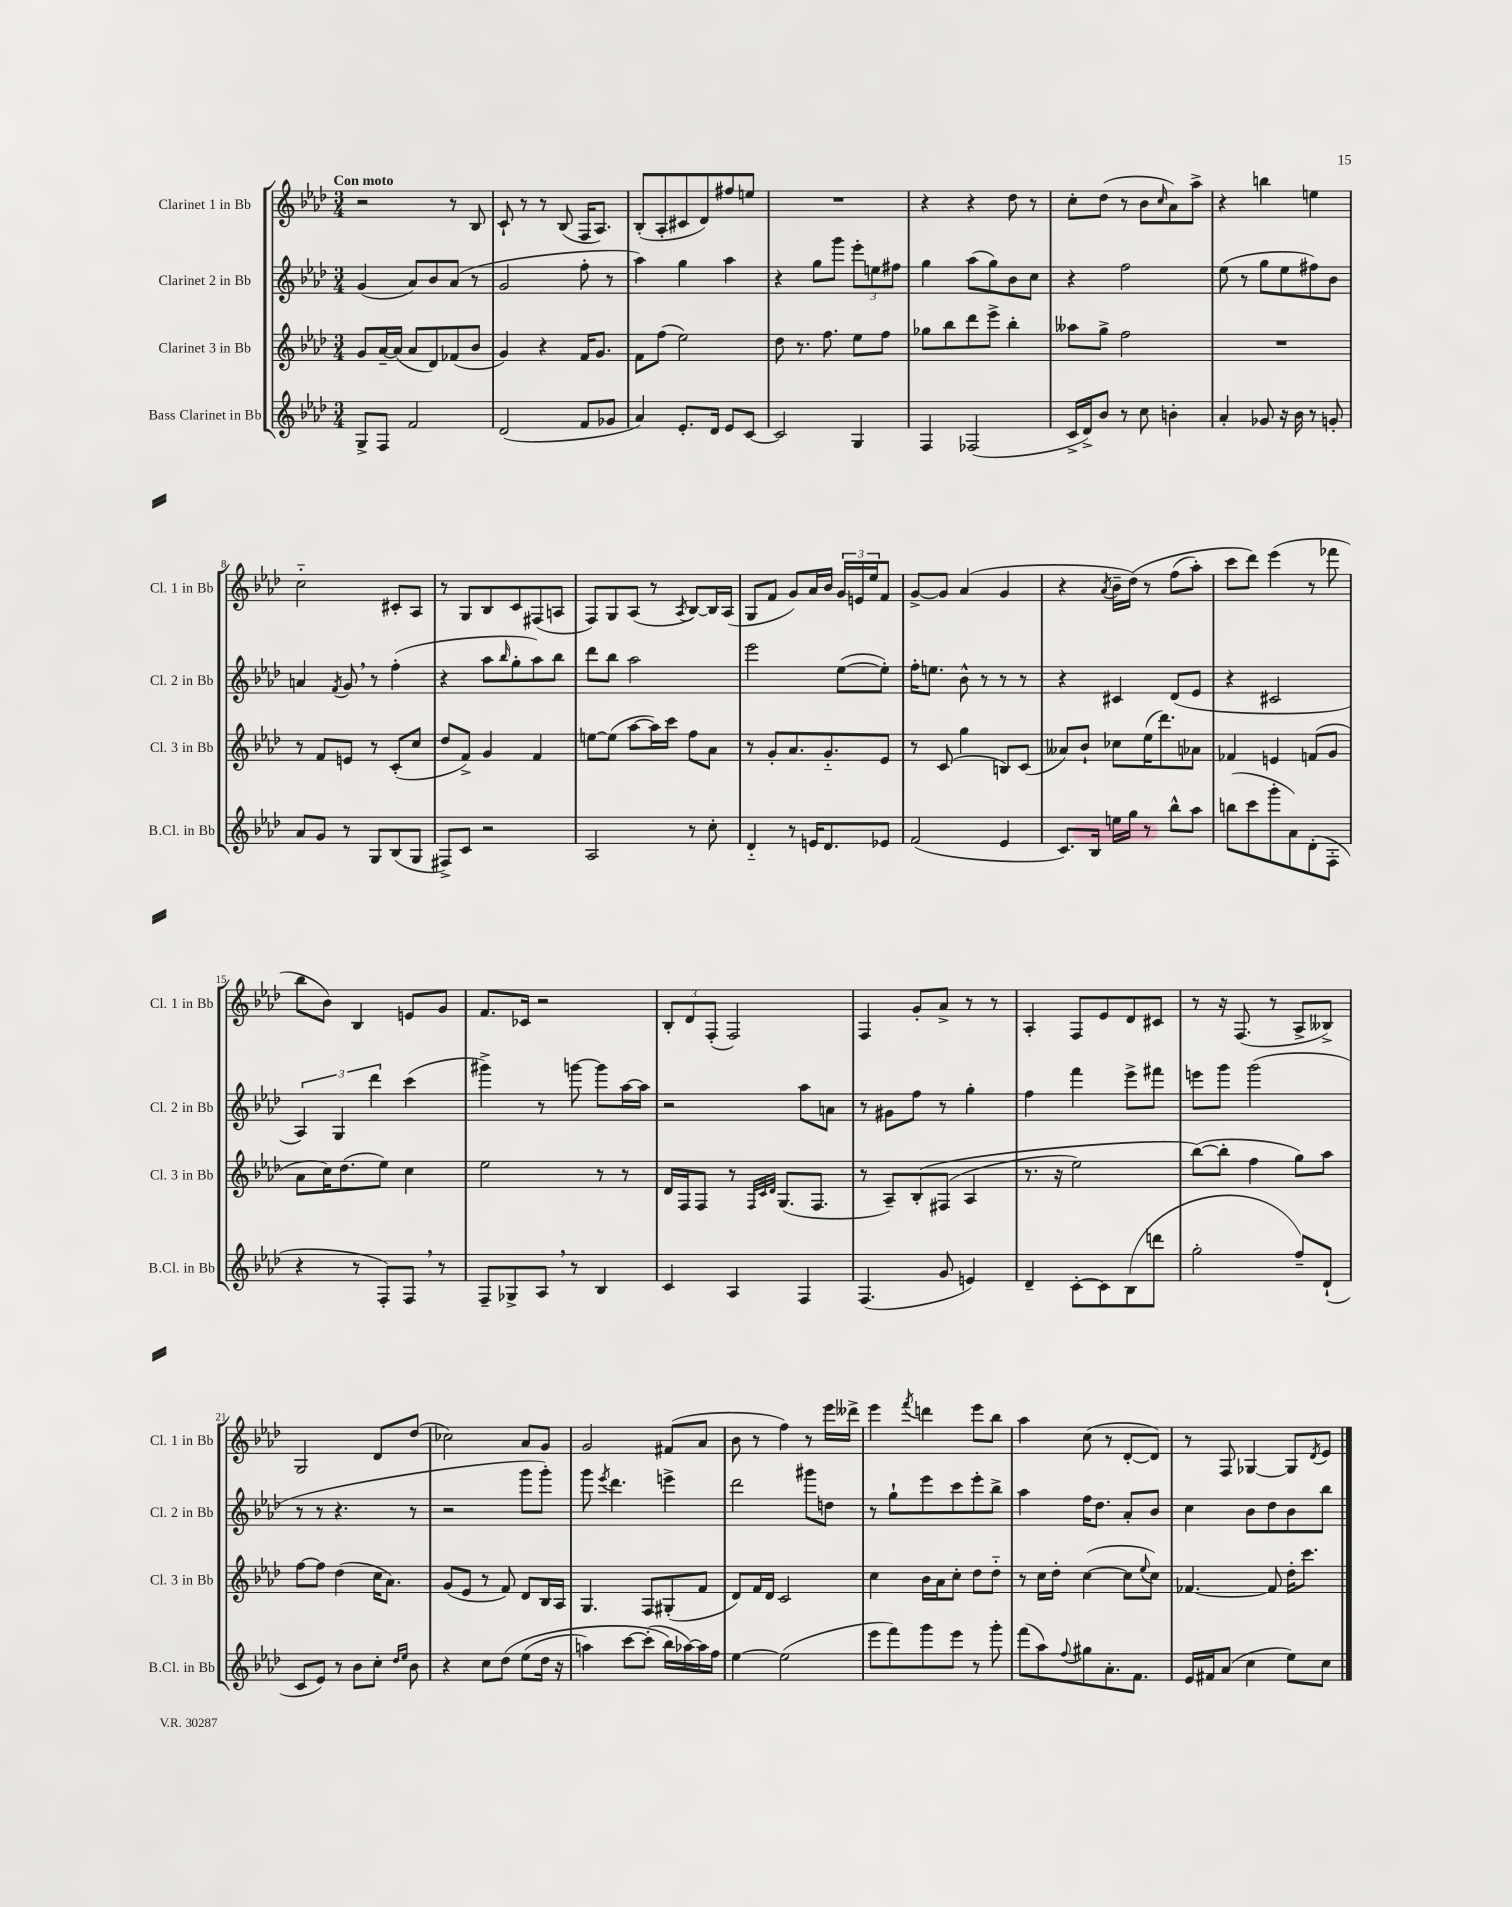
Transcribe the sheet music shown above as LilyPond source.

<<
\new StaffGroup <<
\new Staff = "s0" \with { instrumentName = "Clarinet 1 in Bb" shortInstrumentName = "Cl. 1 in Bb" } {
    \clef treble \key aes \major \numericTimeSignature \time 3/4 \tempo "Con moto"
    r2 r8 bes8 |
    c'8-! r8 r8 bes8( f16 aes8.) |
    bes8-.( aes8-. cis'8 des'8) fis''8 e''8 |
    R2. |
    r4 r4 des''8 r8 |
    c''8-. des''8( r8 bes'8 \grace { c''16 } aes'8) aes''8-> |
    r4 b''4 e''4 |
    c''2-_ cis'8-. aes8 |
    r8 g8 bes8 c'8 fis8( a8 |
    f8) g8 aes8( r8 \acciaccatura { aes8 } bes8~) bes16 aes16( |
    g8 f'8 g'8) aes'16 bes'16 \tuplet 3/2 { g'16 e'16 ees''16 } f'8 |
    g'8~-> g'8 aes'4( g'4 |
    r4 \acciaccatura { aes'8 } bes'16-- des''16)\( r8 f''8( aes''8-.) |
    c'''8 des'''8\) ees'''4( r8 fes'''8 |
    bes''8 bes'8) bes4 e'8 g'8 |
    f'8. ces'16 r2 |
    \tuplet 3/2 { bes8-. des'8 f8-.( } f2) |
    f4 g'8-. aes'8-> r8 r8 |
    aes4-. f8 ees'8 des'8 cis'8 |
    r8 r16 f8.( r8 aes8-> beses8->) |
    g2 des'8 des''8( |
    ces''2) aes'8 g'8 |
    g'2 fis'8( aes'8 |
    bes'8 r8 f''4) r8 ees'''16 deses'''16-> |
    ees'''4 \acciaccatura { f'''8 } d'''4 ees'''8 bes''8 |
    aes''4 c''8( r8 des'8~-. des'8) |
    r8 f8 ges4~ ges8 \acciaccatura { des'8 } ees'8 \bar "|." |
}
\new Staff = "s1" \with { instrumentName = "Clarinet 2 in Bb" shortInstrumentName = "Cl. 2 in Bb" } {
    \clef treble \key aes \major \numericTimeSignature \time 3/4
    g'4( aes'8) bes'8 aes'8( r8 |
    g'2 f''8-. r8 |
    aes''4) g''4 aes''4 |
    r4 g''8 g'''8 \tuplet 3/2 { ees'''8-. e''8 fis''8 } |
    g''4 aes''8( g''8) bes'8 c''8 |
    r4 f''2 |
    ees''8( r8 g''8 ees''8 fis''8) bes'8 |
    a'4 \acciaccatura { f'8 } g'8 \breathe r8 f''4-.( |
    r4 aes''8 \grace { bes''16 } g''8-. aes''8) bes''8 |
    des'''8 bes''8 aes''2 |
    ees'''2 ees''8~( ees''8-.) |
    f''16-. e''8. bes'8-^ r8 r8 r8 |
    r4 cis'4 des'8( ees'8 |
    r4 cis'2 |
    \tuplet 3/2 { aes4) g4 des'''4 } c'''4( |
    gis'''4->) r8 g'''8~ g'''8 aes''16~ aes''16 |
    r2 aes''8 a'8 |
    r8 gis'8 f''8 r8 g''4-. |
    f''4 f'''4 ees'''8-> fis'''8 |
    e'''8 g'''8 g'''2( |
    r8 r8 r4. r8 |
    r2 g'''8 g'''8-.) |
    g'''8 \acciaccatura { ees'''8 } des'''4. e'''4-> |
    des'''2 gis'''8 d''8 |
    r8 g''8-! ees'''8 c'''8 ees'''8-. bes''8-> |
    aes''4 f''16 des''8. aes'8-. bes'8 |
    c''4 bes'8 des''8 bes'8 bes''8 \bar "|." |
}
\new Staff = "s2" \with { instrumentName = "Clarinet 3 in Bb" shortInstrumentName = "Cl. 3 in Bb" } {
    \clef treble \key aes \major \numericTimeSignature \time 3/4
    g'8 aes'16~-- aes'16( aes'8 des'8) fes'8( bes'8 |
    g'4) r4 f'16 g'8. |
    f'8 f''8( ees''2) |
    des''8 r8. f''8. ees''8 f''8 |
    ges''8 bes''8 des'''8 ees'''8-> bes''4-. |
    aeses''8 g''8-> f''2 |
    R2. |
    r8 f'8 e'8 r8 c'8-.( c''8 |
    des''8 f'8->) g'4 f'4 |
    e''8~ e''8( aes''8~ aes''16) c'''16 f''8 aes'8 |
    r8 g'8-. aes'8. g'8.-_ ees'8 |
    r8 c'8( g''4 b8) c'8( |
    aeses'8) bes'8-! ces''8 ees''16( des'''8.) aes'8 |
    fes'4 e'4 f'8( g'8 |
    aes'8 c''16) des''8.( ees''8) c''4 |
    ees''2 r8 r8 |
    des'16 f16 f8 r8 \grace { f32 c'32 des'32 } g8.( f8. |
    r8 aes8--) bes8-.\( fis8( aes4 |
    r8. r16 ees''2) |
    bes''8~(\) bes''8-. f''4 g''8) aes''8 |
    f''8~ f''8 des''4( c''16 aes'8.) |
    g'8( ees'8 r8 f'8) des'8 bes16 aes16 |
    g4. f8 gis8-.( f'8 |
    des'8) f'16 des'16 c'2 |
    c''4 bes'16 aes'16 c''8-. des''8 des''8-_ |
    r8 c''16 des''16-. c''4~( c''8 \appoggiatura { ees''8 } c''8) |
    fes'4.~ fes'8 des''16-. c'''8. \bar "|." |
}
\new Staff = "s3" \with { instrumentName = "Bass Clarinet in Bb" shortInstrumentName = "B.Cl. in Bb" } {
    \clef treble \key aes \major \numericTimeSignature \time 3/4
    g8-> f8 f'2 |
    des'2( f'8 ges'8 |
    aes'4) ees'8.-. des'16 ees'8 c'8~ |
    c'2 g4 |
    f4 fes2( |
    c'16-> des'16->) bes'8 r8 c''8 b'4-. |
    aes'4-. ges'8 r16 bes'16 r8 g'8-. |
    aes'8 g'8 r8 g8 bes8( g8 |
    fis8->) c'8 r2 |
    aes2 r8 c''8-. |
    des'4-_ r8 e'16 des'8. ees'8 |
    f'2( ees'4 |
    c'8.) bes16 e''16 g''16 r8 bes''8-^ aes''8 |
    b''8( c'''8 g'''8-. aes'8) des'8-.( f8-. |
    r4 r8 f8-.) f8 \breathe r8 |
    f8-- ges8-> aes8 \breathe r8 bes4 |
    c'4 aes4 f4 |
    f4.( g'8 e'4) |
    des'4-- c'8~-. c'8 bes8( d'''8 |
    g''2-. f''8--) des'8-!( |
    c'8 ees'8) r8 bes'8 c''8-. \grace { des''16 ees''16 } bes'8 |
    r4 c''8 des''8\( ees''8( des''16 r16 |
    a''4) c'''8~ c'''8-.( bes''16\) aes''16~) aes''16 f''16 |
    ees''4~ ees''2( |
    ees'''8 f'''8) g'''8 ees'''8 r8 g'''8-. |
    f'''8( aes''8) \appoggiatura { f''8 } gis''8 aes'8.-. f'8. |
    ees'16 fis'16 aes'8( c''4 ees''8) c''8 \bar "|." |
}
>>
>>
